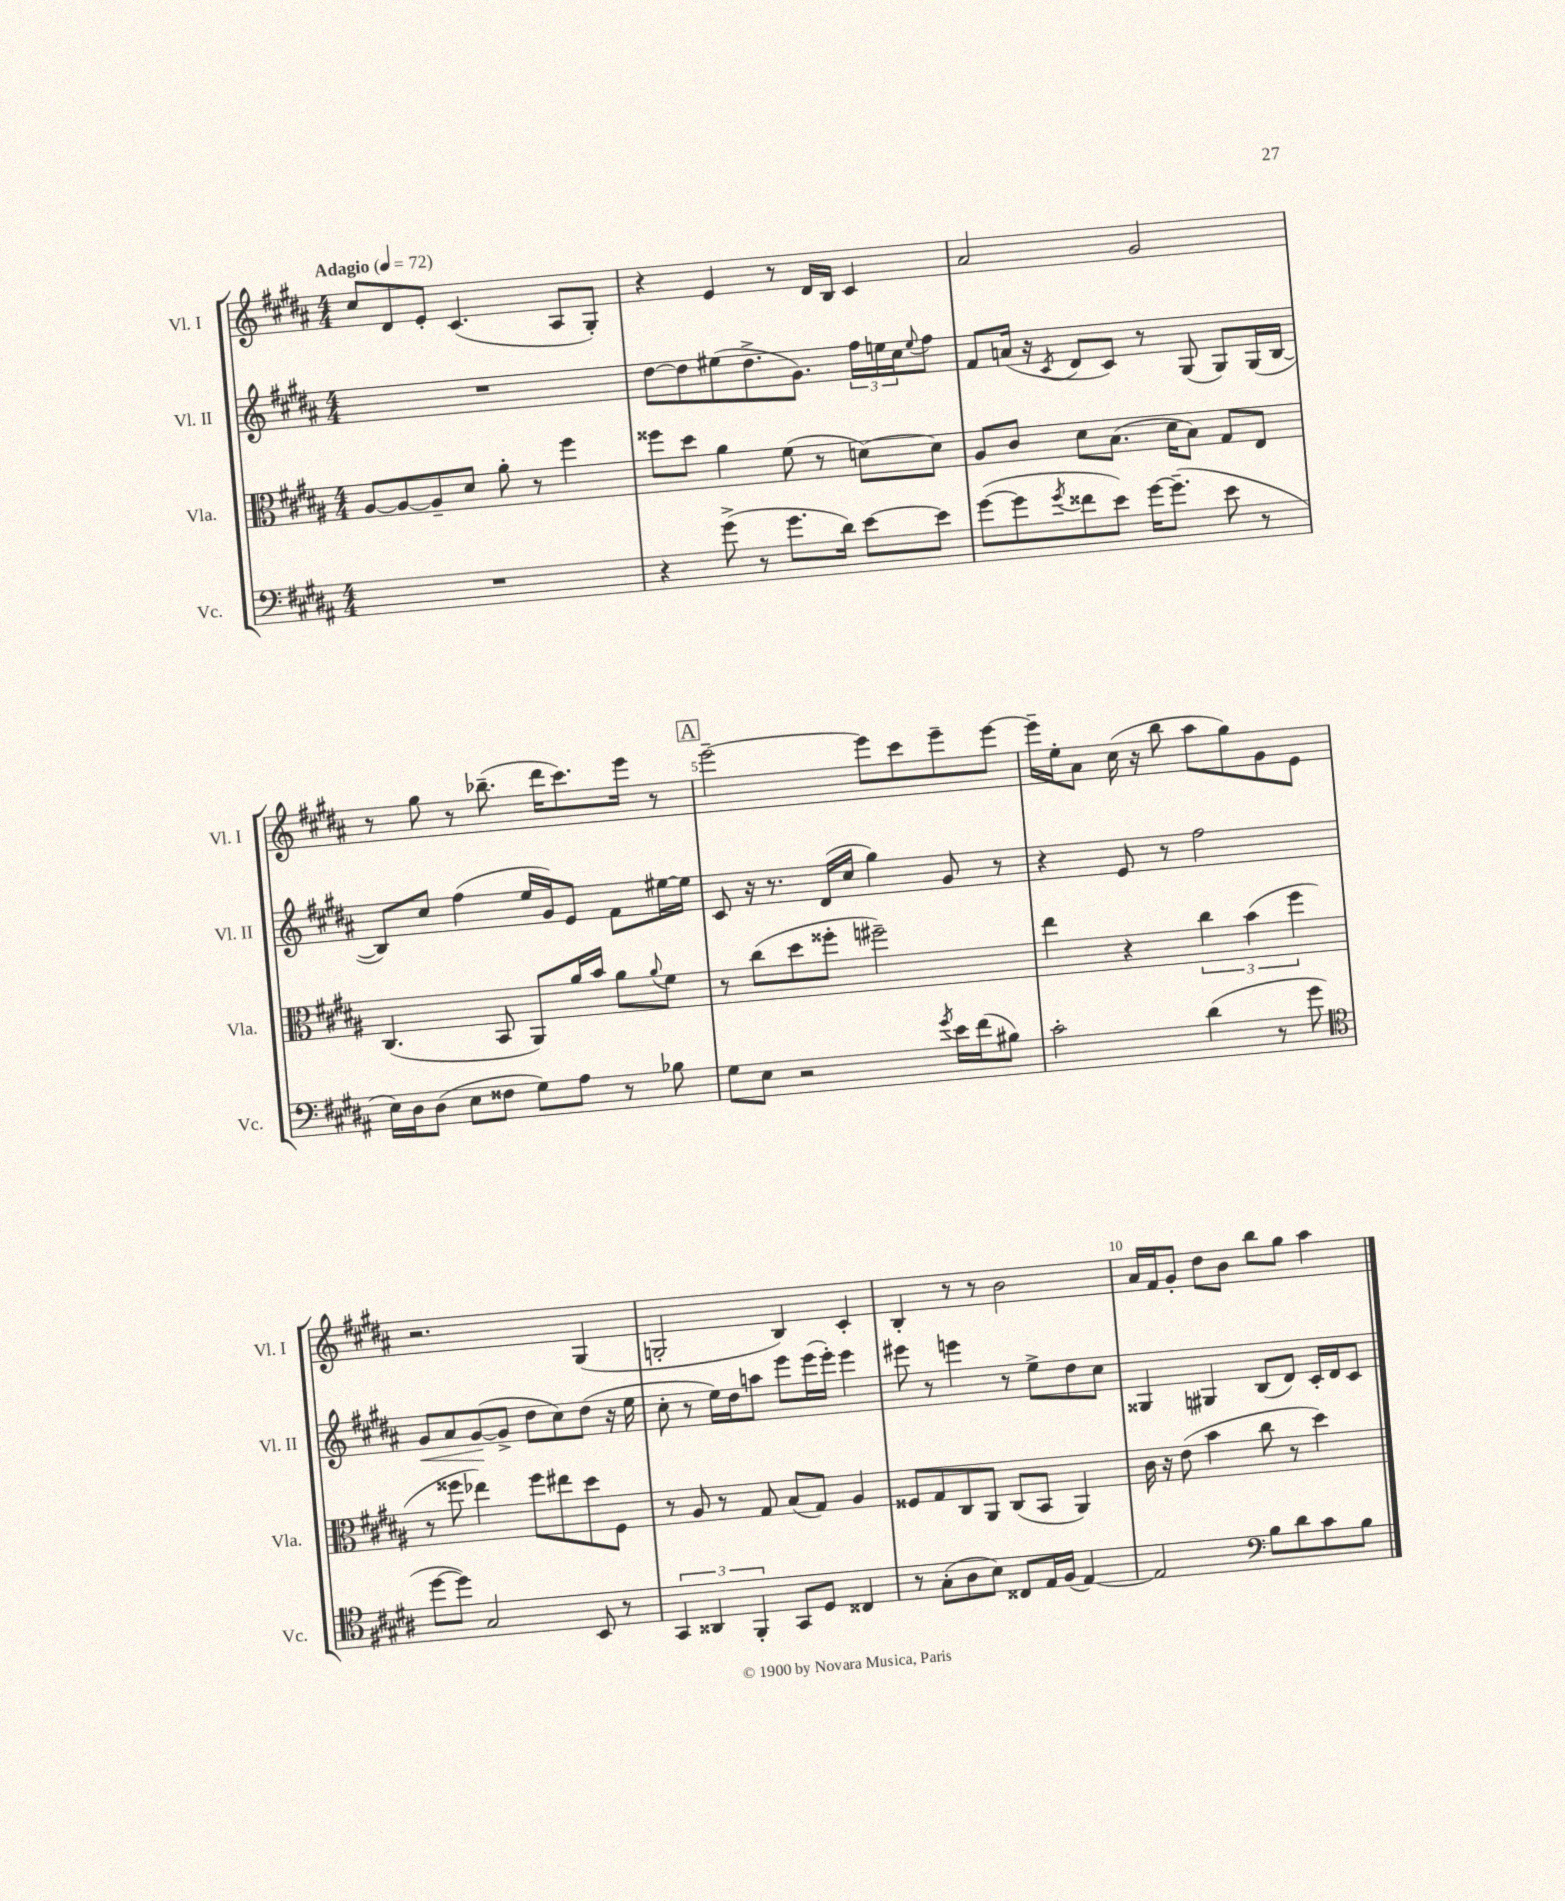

**kern	**kern	**kern	**kern
*staff4	*staff3	*staff2	*staff1
*clefF4	*clefC3	*clefG2	*clefG2
*k[f#c#g#d#a#]	*k[f#c#g#d#a#]	*k[f#c#g#d#a#]	*k[f#c#g#d#a#]
*M4/4	*M4/4	*M4/4	*M4/4
*MM72	*MM72	*MM72	*MM72
1r	[8A#/L	1r	8cc#/L
.	8A#/_	.	8d#/
.	8A#~/]	.	8e'/J
.	8d#/J	.	(4.c#/
.	8a#'\	.	.
.	8r	.	.
.	4ff#\	.	8A#/L
.	.	.	8G#'/J)
=	=	=	=
4r	8ff##\L	[8dd#\L	4r
.	8dd#\J	8dd#\]	.
(8g#^\	4a#\	(8ee#\	4e/
8r	.	8.dd#^\	.
8.g#\L	(8f#\	.	8r
.	.	8.g#\J)	.
.	8r	.	16d#/LL
16d#\Jk)	.	.	16B/JJ
[8e\L	[8d\L)	24ff#\LL	4c#/
.	.	24ee\	.
.	.	24cc#\J	.
.	.	8qqee/	.
8e\]J	8d\]J	8ff#\J	.
=	=	=	=
([8g#\L	8A#/L	8f#/L	2a#/
8g#\]	8c#/J	(16a/Jk	.
.	.	16r	.
8qg#/	.	8qc#/	.
8f##\	8d#\L	8d#/L	.
8e\J)	(8.B\J	8c#/J)	.
[16g#\LK	.	8r	2g#/
(8.g#~\]J	16d#\LK	.	.
.	8B\J)	(8G#/	.
8e\	8G#/L	8G#/L)	.
8r	8E/J	(16G#/L	.
.	.	[16B/JJ	.
=	=	=	=
16E\LL)	(4.C#/	8B/]L)	8r
16D#\J	.	.	.
(8D#\J	.	8cc#/J	8gg#\
8E\L	.	(4ff#\	8r
8F##\J	8BB/	.	(8.bb-~\
8G#\L)	8AA#/L)	16ee/LL	.
.	.	16g#/J)	16ddd#\LK
8A#\J	16a#/L	8e/J	8.ccc#\)
.	16b/JJ	.	.
8r	8a#\L	8f#\L	.
.	.	.	16eee\Jk
.	8qqa#/	.	.
8B-\	8f#\J	[16ee#\L	8r
.	.	16ee#\]JJ	.
=	=	=	=
8G#\L	8r	8c#/	[2eee~\
8E\J	(8cc#\L	16r	.
.	.	8.r	.
2r	8dd#\	.	.
.	8ff##'\J	(16d#/LL	.
.	.	16cc#/JJ	.
.	2ff#~\)	4gg#\)	8eee\]L
.	.	.	8ccc#\
8qg#/	.	.	.
16e\LL	.	8g#/	8eee~\
(16f#\J	.	.	.
8B#\J)	.	8r	[8eee\J
=	=	=	=
2c#'\	4ee\	4r	16eee~\]LL
.	.	.	16ee'\J
.	.	.	8a#\J
.	4r	8e/	(16cc#\
.	.	.	16r
.	.	8r	8bb\
(4d#\	6cc#\	2ff#\	8aa#\L
.	.	.	8gg#\)
.	(6b\	.	.
8r	.	.	8g#\
.	6ff#\	.	.
8g#\	.	.	8e\J
=	=	=	=
*clefC4	*	*	*
[8dd#\L	8r	8g#/L	2.r
8dd#\]J)	8ff##\	8a#/	.
2G#/	4ee-\)	([8g#/	.
.	.	8g#^/]J	.
.	8ff##\L	8dd#\L	.
.	8ee#\	8cc#\)	.
8BB/	8dd#\	(8dd#\J	(4G#/
8r	8F#\J	16r	.
.	.	16ee\	.
=	=	=	=
6GG#/	8r	8cc#'\	2G'/
.	8A#/	8r	.
6AA##/	.	.	.
.	8r	16ee\LL)	.
.	.	16dd#\J	.
6FF#'/	.	.	.
.	8G#/	8aa\J	.
8GG#/L	(8B/L	8eee\L	4B/)
8D#/J	8G#/J)	(16eee\L	.
.	.	16eee'\JJ)	.
4C##/	4A#/	4eee\	4c#'/
=	=	=	=
8r	8F##/L	8eee#\	4B'/
(8G#'\L	8G#/	8r	.
8A#\	8C#/	4eee\	8r
8B\J)	8AA#/J	.	8r
8C##/L	(8C#/L	8r	2b\
16E/L	8BB/J	8ee^\L	.
(16F#/JJ	.	.	.
[4E/)	4AA#/)	8dd#\	.
.	.	8cc#\J	.
=	=	=	=
2E/]	16c#\	4G##/	16a#/LL
.	16r	.	16f#/J
.	(8e\	.	8g#'/J
.	4b\	4G#/	8dd#\L
.	.	.	8b\J
*clefF4	*	*	*
8B\L	8cc#\	(8B/L	8bb\L
8d#\	8r	8d#/J)	8gg#\J
8c#\	4dd#\)	16c#'/LL	4aa#\
.	.	16d#/J	.
8B\J	.	8c#/J	.
==	==	==	==
*-	*-	*-	*-
